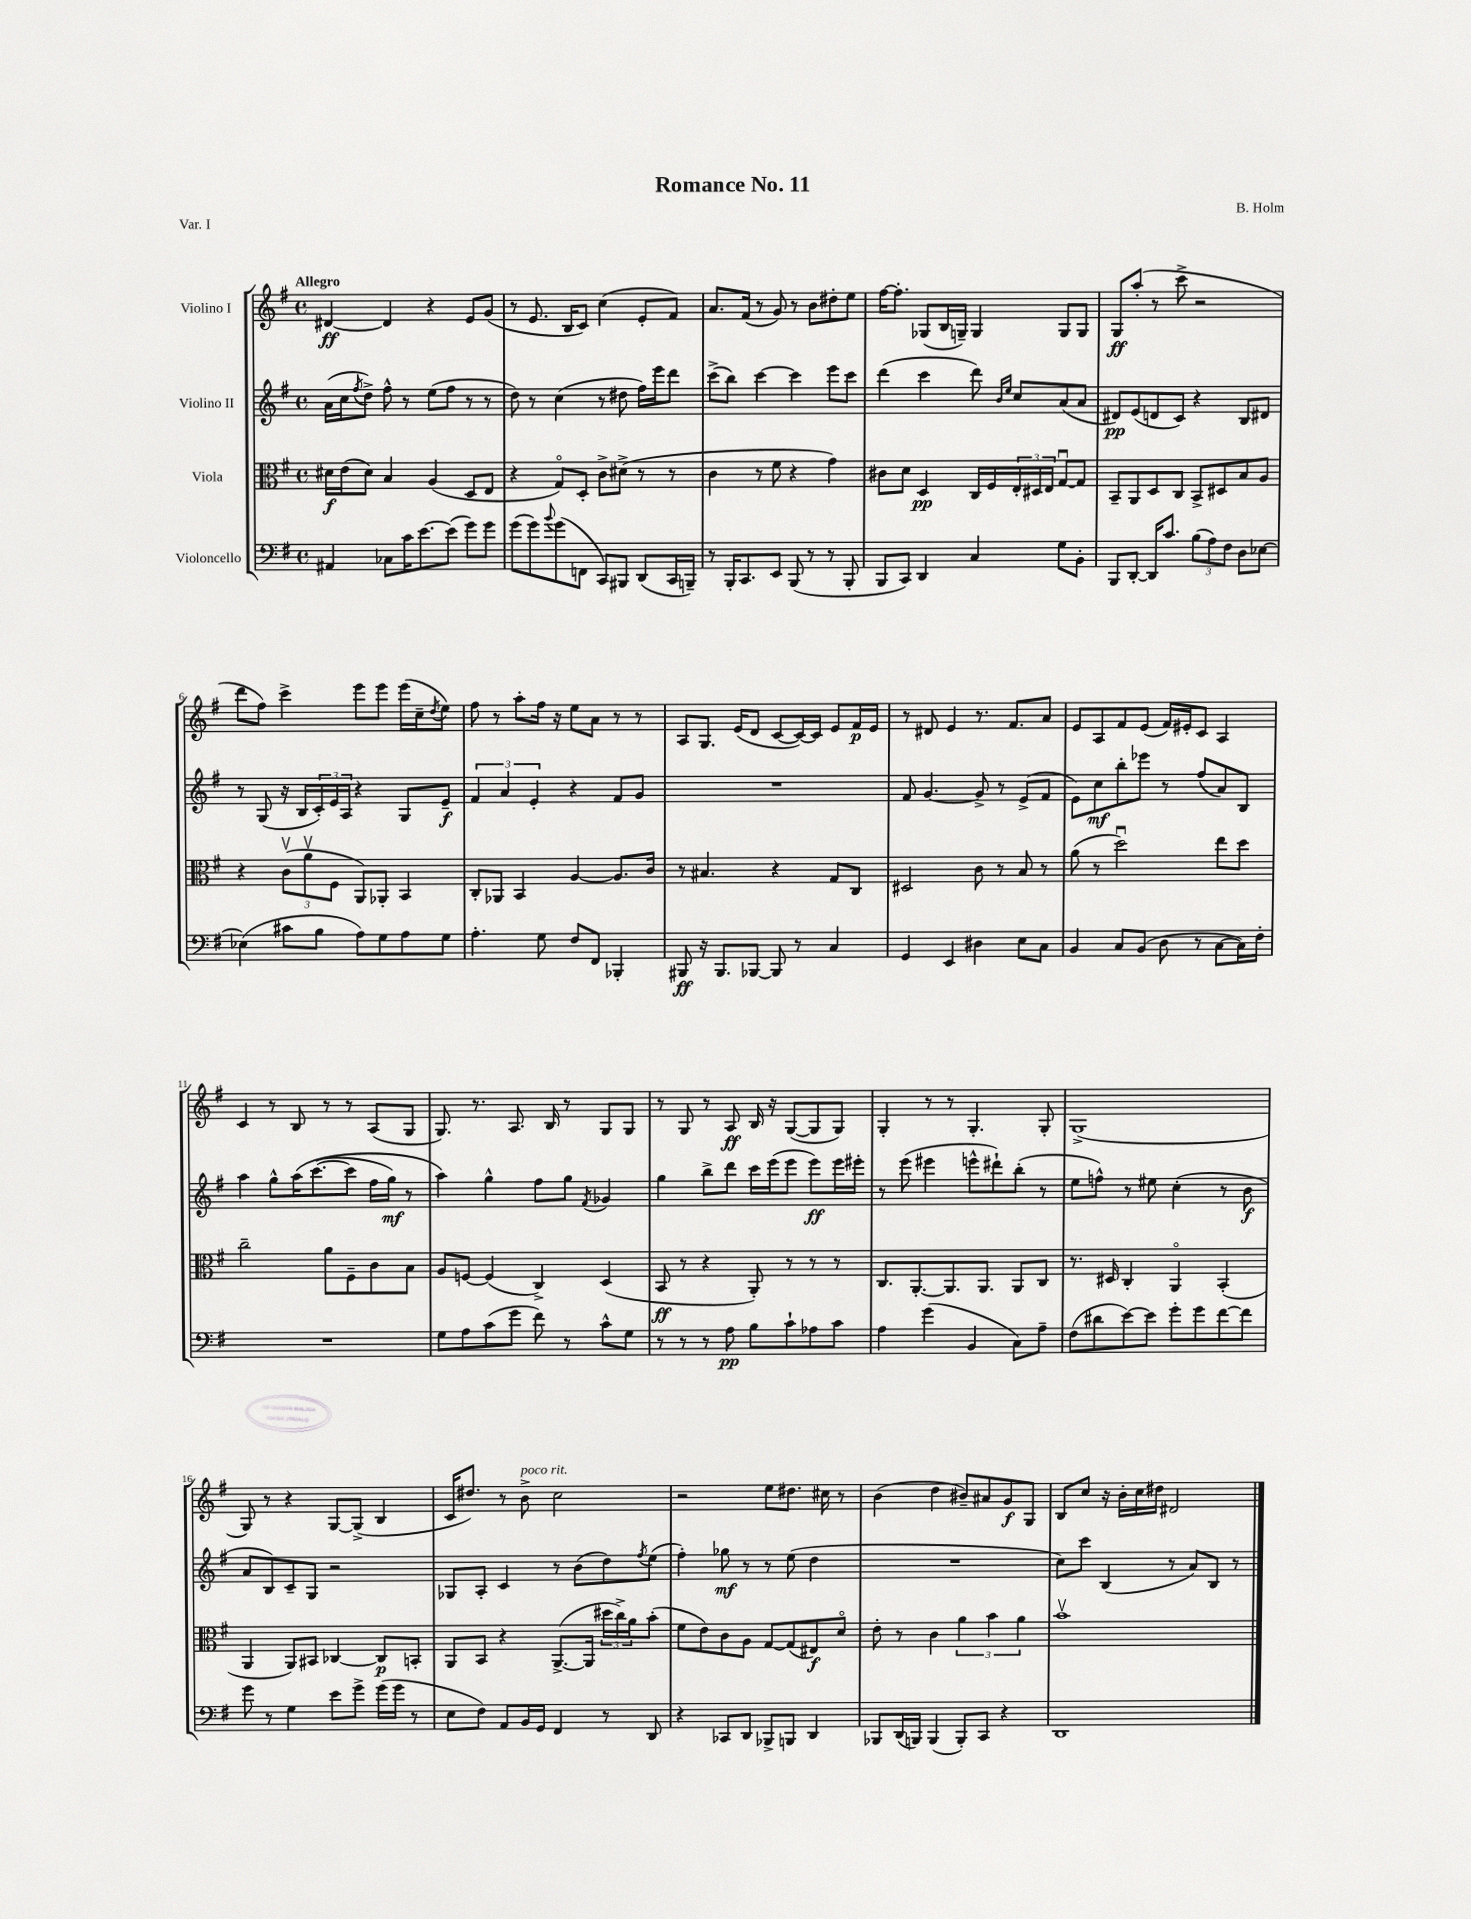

**kern	**kern	**kern	**kern
*staff4	*staff3	*staff2	*staff1
*clefF4	*clefC3	*clefG2	*clefG2
*k[f#]	*k[f#]	*k[f#]	*k[f#]
*M4/4	*M4/4	*M4/4	*M4/4
*met(c)	*met(c)	*met(c)	*met(c)
4AA#/	16d#\LL	(16a\LL	[4d#/
.	(16e\J	16cc\J	.
.	.	8qff#/	.
.	8d#\J)	8dd^\J)	.
8C-\L	4B/	8ff#^^\	4d#/]
16c\K	.	8r	.
[8.e\	.	.	.
.	(4A/	(8ee\L	4r
(8e\]J	.	8ff#\J	.
8g\L)	8D/L	8r	8e/L
8g\J	8E/J	8r	(8g/J
=	=	=	=
(8g\L	4r	8dd\)	8r
8g\)	.	8r	8.e/
8qqb/	.	.	.
(8g\	8Go/L)	(4cc\	.
.	.	.	16B/LK
8FF\J	8D'/J	.	8c/J)
8CC/L)	8c^\L	8r	(4cc\
8BBB#/J	(8d#^\J	8dd#\	.
(8DD/L	8r	16ff#\LL)	8e'/L
.	.	16eee\J	.
16CC/L	8r	8ddd\J	8f#/J)
16BBB~/JJ)	.	.	.
=	=	=	=
8r	4c\	(8ccc^\L	8.a/L
16BBB'/LK	.	8bb\J)	.
8.CC/	.	.	(16f#/Jk
.	8r	[4ccc\	8r
8EE/J	8f#\	.	8g/)
(8BBB/	4r	4ccc\]	8r
8r	.	.	8b\L
8r	4g\)	8eee\L	8dd#'\
8BBB'/	.	8ccc\J	8ee\J
=	=	=	=
8BBB/L	8c#\L	(4ddd\	[16ff#\LK
.	.	.	8.ff#'\]J
8CC/J)	8d\J	.	.
4DD/	4D/	4ccc\	(8G-/L
.	.	.	16B/L
.	.	.	16G~/JJ)
4C/	16C/LL	8ddd\)	4G/
.	16F#/	.	.
.	.	16qqb/LL	.
.	.	16qqee/JJ	.
.	24E'/	8cc/L	.
.	24D#/	.	.
.	24E/JJ	.	.
8G\L	[8Gu/L	(8a/	8G/L
8BB'\J	8G/]J	8a/J	8G/J
=	=	=	=
8BBB/L	8BB~/L	8d#/L)	8G/L
[8DD'/J	8AA/	(8e/	(8aa'/J
16DD/]LK	8D/	8d/	8r
8.c/J	.	.	.
.	8C/J	8c/J)	8ccc^\
(12B\L	8BB^/L	4r	2r
12A\)	.	.	.
.	8D#/	.	.
12F#\J	.	.	.
8D\L	8B/	8B/L	.
[8E-\J	8A/J	8d#/J	.
=	=	=	=
(4E-\]	4r	8r	8ddd\L
.	.	(8G/	8ff#\J)
8c#\L	(12cv\L	16r	4ccc^\
.	.	16B/LL	.
.	12av\	.	.
8B\J	.	24c'/)	.
.	12F#\J	24e/	.
.	.	24A/JJ	.
8A\L)	8AA/L)	4r	8eee\L
8G\	8AA-'/J	.	8eee\J
8A\	4BB/	8G/L	(16eee\LL
.	.	.	16cc~\J
.	.	.	8qdd/
8G\J	.	8e~/J	8ee\J)
=	=	=	=
4.A'\	8C'/L	6f#/	8ff#\
.	8AA-/J	.	8r
.	.	6a/	.
.	4BB/	.	8aa'\L
.	.	6e'/	.
8G\	.	.	16ff#\Jk
.	.	.	16r
8F#/L	[4A/	4r	8ee\L
8FF#/J	.	.	8a\J
4BBB-'/	8.A/]L	8f#/L	8r
.	.	8g/J	8r
.	16c/Jk	.	.
=	=	=	=
8BBB#/	8r	1r	8A/L
16r	4.B#/	.	8.G/J
8.BBB#/L	.	.	.
.	.	.	(16e/LK
[8BBB-/J	.	.	8d/J
8BBB-/]	4r	.	[8c/L
8r	.	.	16c/_L)
.	.	.	16c/]JJ
4C/	8G/L	.	8e/L
.	8C/J	.	16f#/L
.	.	.	16e/JJ
=	=	=	=
4GG/	2D#/	8f#/	8r
.	.	[4.g/	8d#/
4EE/	.	.	4e/
4D#\	8c\	8g^/]	8.r
.	8r	8r	.
.	.	.	8.f#/L
8E\L	8B/	(8e^/L	.
8C\J	8r	8f#/J	8a/J
=	=	=	=
4BB/	(8a\	8e\L)	8e/L
.	8r	8cc\	8A/
8C/L	2ddu\)	8bb'\	8f#/
(8BB/J	.	8eee-\J	(8e/J
8D\	.	8r	16f#/LL)
.	.	.	16e#'/J
8r	.	(8ff#/L	8c/J
[8C\L	8ee\L	8a/)	4A/
16C\]L)	8dd\J	8B/J	.
16F#'\JJ	.	.	.
=	=	=	=
1r	2cc~\	4aa\	4c/
.	.	8gg^^\L	8r
.	.	&(16aa\K	8B/
.	.	([8.ccc\	.
.	8a\L	.	8r
.	8F#~\	8ccc\]J	8r
.	8c\	16ff#\LL	(8A/L
.	.	16gg\JJ)	.
.	8B\J	8r	8G/J
=	=	=	=
8G\L	8A/L	4aa\&)	8.G/)
8A\	[8F/J	.	.
.	.	.	8.r
(8c\	(4F/]	4gg^^\	.
8g\J	.	.	8.A/
8f#\)	4C^/)	8ff#\L	.
.	.	.	16B/
8r	.	8gg\J	8r
.	.	8qf#/	.
8c^^\L	(4D/	4g-/	8G/L
8G\J	.	.	8G/J
=	=	=	=
8r	8BB/	4gg\	8r
8r	8r	.	8G/
8r	4r	8bb^\L	8r
8A\	.	8ddd\J	8A/
8B\L	8AA'/)	16ccc\LL	16B/
.	.	(16eee\J	16r
8c`\	8r	8eee\J	([8G/L
8A-\	8r	8eee\L)	8G/]
8c\J	8r	16eee\L	8G/J)
.	.	16eee#'\JJ	.
=	=	=	=
4A\	8.C/L	8r	4G'/
.	.	(8eee\	.
.	[8.AA'/	.	.
(4g\	.	4eee#\	8r
.	8.AA/]	.	8r
4BB/	.	8eee^^\L	4.G'/
.	8.AA/J	.	.
.	.	8ddd#`\)	.
8C\L)	8AA/L	(8bb'\J	.
8A~\J	8C/J	8r	8G'/
=	=	=	=
(8F#\L	8.r	8ee\L	(1G^
8d#\	.	8ff^^\J)	.
.	16D#/	.	.
[8e\)	4C'/	8r	.
8e\]J	.	8ee#\	.
8g'\L	4AAo/	(4cc'\	.
8g\	.	.	.
[8f#\	(4BB'/	8r	.
8f#\]J	.	8b\	.
=	=	=	=
8g\	4AA/	8a/L	8G/)
8r	.	8B/)	8r
4G\	8AA/L)	8c~/	4r
.	8BB#/J	8G/J	.
8e\L	[4C-/	2r	[8G/L
8g^\J	.	.	(8G^/]J
(16g\LL	8C-/]L	.	4B/
16g\JJ	.	.	.
8r	8BB'/J	.	.
=	=	=	=
8E\L	8AA/L	8G-/L	16c/LK
.	.	.	8.dd#/J)
8F#\J)	8BB/J	8A'/J	.
8AA/L	4r	4c/	8r
16BB/L	.	.	8b^\
16GG/JJ	.	.	.
4FF#/	([8.AA^/L	8r	2cc\
.	.	(8b\L	.
.	16AA/]Jk	.	.
8r	24dd#\LL	8dd\)	.
.	24cc^\)	.	.
.	24a\J	.	.
.	.	8qff#/	.
8DD/	(8b'\J	(8ee\J	.
=	=	=	=
4r	8f#\L	4ff#'\)	2r
.	8e\)	.	.
8CC-/L	8c\	8gg-\	.
8DD/J	8A\J	8r	.
8BBB-^/L	[8G/L	8r	8ee\L
8BBB/J	(8G/]	(8ee\	8.dd#\J
4DD/	8E#/)	4dd\	.
.	.	.	16cc#\
.	8do/J	.	8r
=	=	=	=
8BBB-/L	8e'\	1r	(4b\
(16DD/L	8r	.	.
16BBB/JJ)	.	.	.
(4BBB/	4c\	.	4dd\
8BBB'/L)	6a\	.	8b#~/L)
8CC/J	.	.	8a#/
.	6b\	.	.
4r	.	.	8g/
.	6a\	.	.
.	.	.	8G/J
=	=	=	=
1DD	1bv	8cc\L)	8B/L
.	.	8ccc\J	8cc/J
.	.	(4B/	16r
.	.	.	16b'\LL
.	.	.	16cc\
.	.	.	16dd#\JJ
.	.	8r	2d#/
.	.	8a/L)	.
.	.	8B/J	.
.	.	8r	.
==	==	==	==
*-	*-	*-	*-
